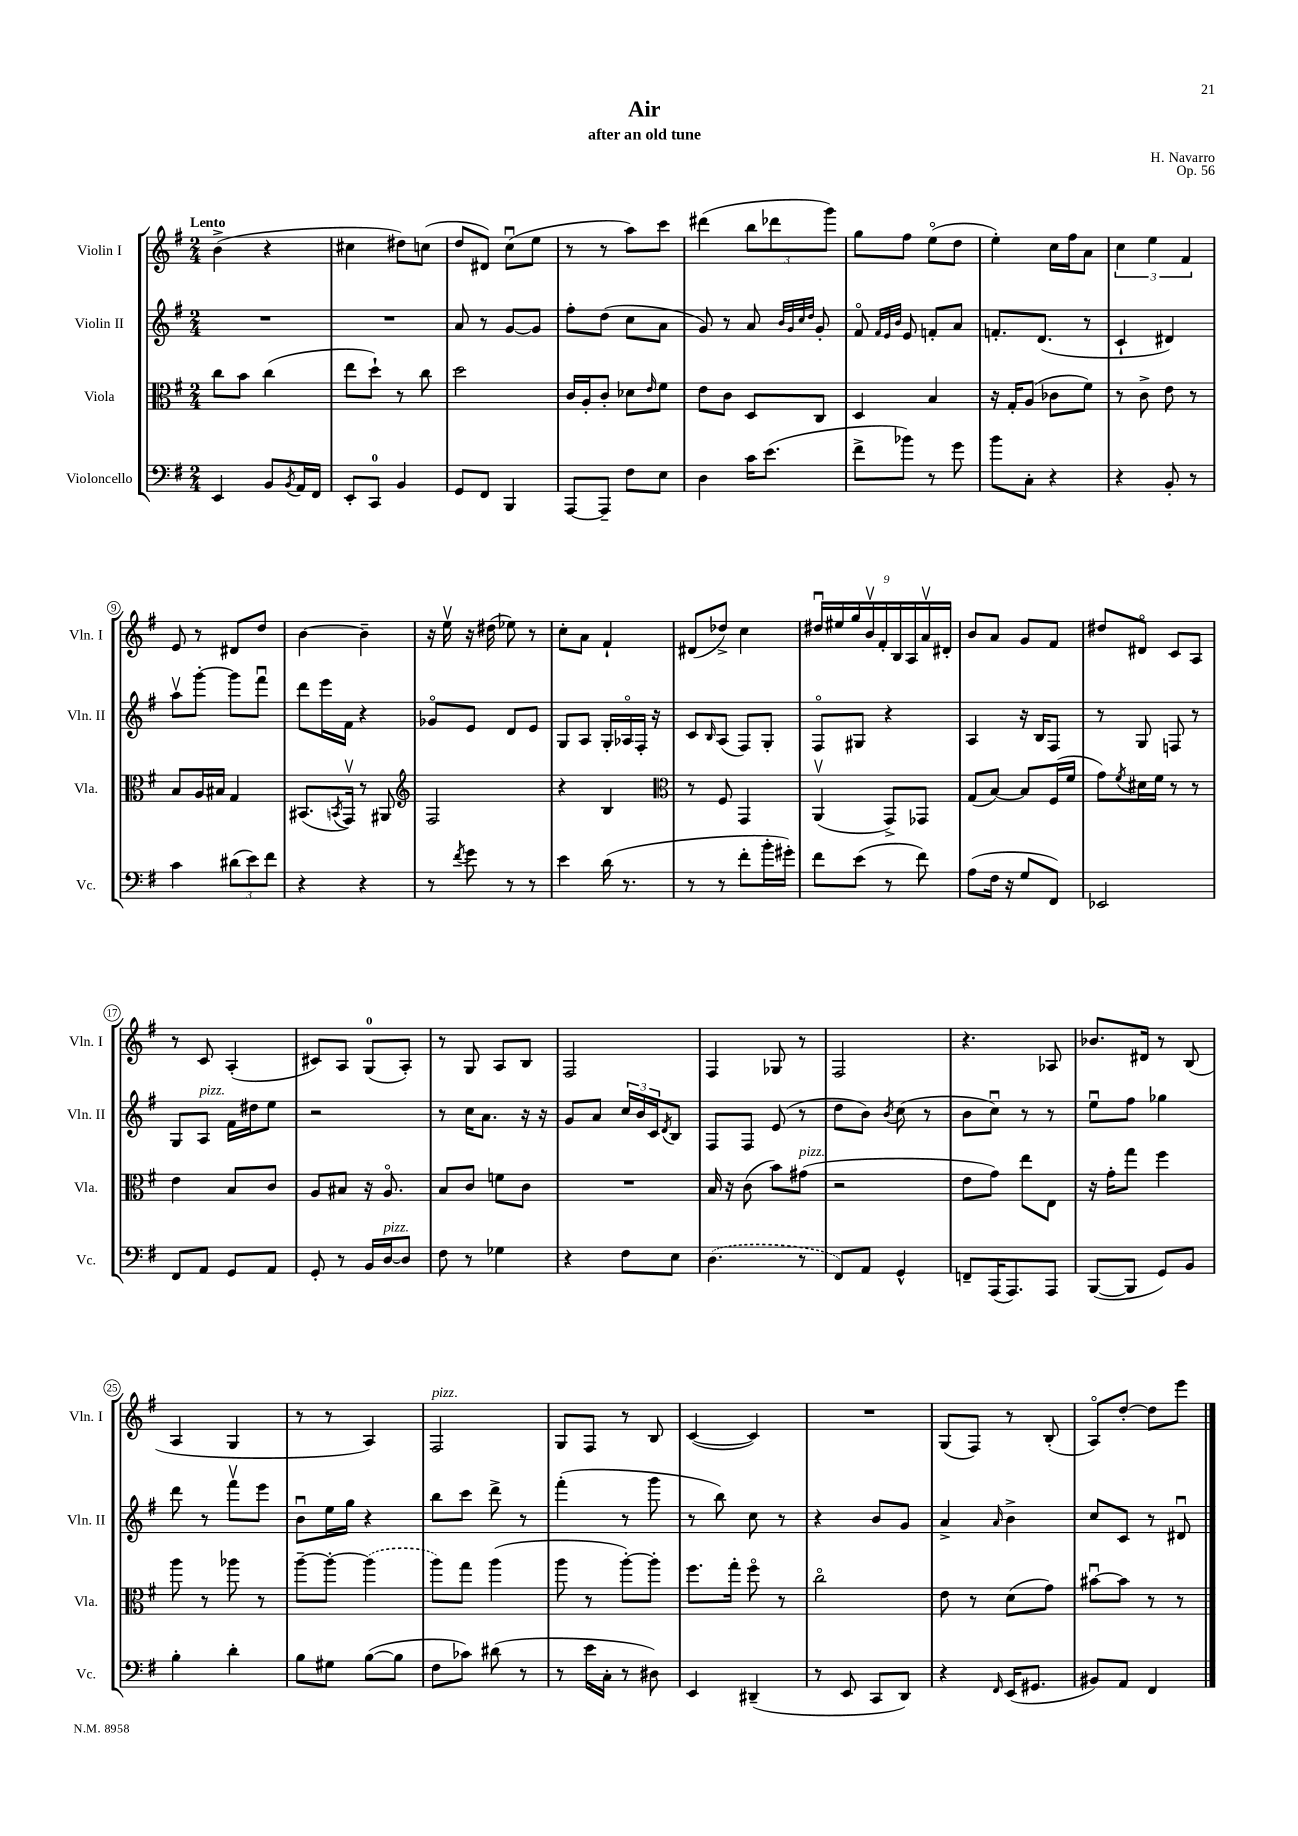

**kern	**kern	**kern	**kern
*part4	*part3	*part2	*part1
*staff4	*staff3	*staff2	*staff1
*I"Violoncello	*I"Viola	*I"Violin II	*I"Violin I
*I'Vc.	*I'Vla.	*I'Vln. II	*I'Vln. I
*clefF4	*clefC3	*clefG2	*clefG2
*k[f#]	*k[f#]	*k[f#]	*k[f#]
*M2/4	*M2/4	*M2/4	*M2/4
=1	=1	=1	=1
!	!	!	!LO:TX:a:B:t=Lento
4EE/	8cc\L	2r	(4b^\
.	8b\J	.	.
8BB/L	(4cc\	.	4r
8qBB/	.	.	.
16AA/L	.	.	.
16FF#/JJ	.	.	.
=2	=2	=2	=2
8EE'/L	8ee\L	2r	4cc#X\
8CC/J	8dd`\J)	.	.
4BB/	8r	.	8dd#X\L)
.	8cc\	.	(8ccn\J
=3	=3	=3	=3
8GG/L	2dd\	8a/	8dd/L
8FF#/J	.	8r	8d#X/J)
4BBB/	.	[8g/L	(8ccu\L
.	.	8g/J]	8ee\J
=4	=4	=4	=4
[8AAA/L	16c/LL	8ff#'\L	8r
.	16A'/J	.	.
8AAA~/J]	8c'/J	(8dd\J	8r
8F#\L	8d-X\L	8cc\L	8aa\L)
.	16qqe/	.	.
8E\J	8f#\J	8a\J	8ccc\J
=5	=5	=5	=5
4D\	8e\L	8g/)	(4ddd#X\
.	8c\J	8r	.
16c\KL	8D/L	8a/	12bb\L
(8.e\J	.	.	.
.	.	.	12ddd-X\
.	.	32qqb/LLL	.
.	.	32qqg/	.
.	.	32qqcc/	.
.	.	32qqdd/JJJ	.
.	8C/J	8g'/	.
.	.	.	12ggg\J)
=6	=6	=6	=6
8f#^\L	4D/	8f#/	8gg\L
.	.	32qqf#/LLL	.
.	.	32qqe/	.
.	.	32qqb/JJJ	.
8b-X\J)	.	8e/	8ff#\J
8r	4B/	8fn'/L	(8ee\L
8g\	.	8a/J	8dd\J
=7	=7	=7	=7
8b\L	16r	8.fn'/L	4ee'\)
.	16G'/KL	.	.
8C'\J	(8A/J	.	.
.	.	(8.d/J	.
4r	8c-X\L	.	16cc\LL
.	.	.	16ff#\J
.	8f#\J)	8r	8a\J
=8	=8	=8	=8
4r	8r	4c`/	6cc\
.	8c^\	.	.
.	.	.	6ee\
8BB'/	8e\	4d#X/)	.
.	.	.	6f#/
8r	8r	.	.
!!LO:LB:g=z
=9	=9	=9	=9
4c\	8B/L	8aav\L	8e/
.	16A/L	[8ggg'\J	8r
.	16B#X/JJ	.	.
(12d#X\L	4G/	8ggg\L]	8d#X/L
12e\)	.	.	.
.	.	8fff#u\J	8dd/J
12f#\J	.	.	.
=10	=10	=10	=10
4r	(8.BB#X/L	8ddd\L	[4b\
.	.	16eee\L	.
.	8qBBn/	.	.
.	16GGv/Jk)	16f#\JJ	.
4r	8r	4r	4b~\]
.	8AA#X/	.	.
=11	=11	=11	=11
*	*clefG2	*	*
8r	2F#/	8g-X/L	16r
.	.	.	16eev\
8qf#/	.	.	.
8g\	.	8e/J	16r
.	.	.	(16dd#X\
8r	.	8d/L	8ee-X\)
8r	.	8e/J	8r
=12	=12	=12	=12
4e\	4r	8G/L	8cc'\L
.	.	8A/J	8a\J
(16d\	4B/	16G'/LL	4f#`/
8.r	.	16A-X/	.
.	.	16F#'/JJ	.
.	.	16r	.
=13	=13	=13	=13
*	*clefC3	*	*
8r	8r	8c/L	(8d#X/L
.	.	16qqB/	.
8r	8F#/	(8A/J	8dd-X^/J)
8f#'\L	4GG/	8F#/L)	4cc\
16b'\L	.	8G'/J	.
16g#X'\JJ)	.	.	.
=14	=14	=14	=14
8f#\L	(4AAv/	8F#/L	18dd#Xu/LL
.	.	.	18ee#X/
.	.	.	18gg/
(8e\J	.	8G#X/J	.
.	.	.	18bv/
.	.	.	18f#'/
8r	8GG^/L)	4r	.
.	.	.	18B/
.	.	.	18A/
8f#\)	8GG-X/J	.	.
.	.	.	18av/
.	.	.	18d#X'/JJ
=15	=15	=15	=15
(8A\L	(8G/L	4A/	8b/L
16F#\Jk	[8B/J)	.	8a/J
16r	.	.	.
8G/L	8B/L]	16r	8g/L
.	.	16B/KL	.
8FF#/J)	(16F#/L	8F#/J	8f#/J
.	16f#/JJ	.	.
=16	=16	=16	=16
2EE-X/	8g\L)	8r	8dd#X/L
.	8qf#/	.	.
.	16d#X\L	8G/	8d#X/J
.	16f#\JJ	.	.
.	8r	8Fn/	8c/L
.	8r	8r	8A/J
!!LO:LB:g=z
=17	=17	=17	=17
8FF#/L	4e\	8G/L	8r
!	!	!LO:TX:a:i:t=pizz.	!
8AA/J	.	8A/J	8c/
8GG/L	8B/L	16f#\LL	(4A'/
.	.	16dd#X\J	.
8AA/J	8c/J	8ee\J	.
=18	=18	=18	=18
8GG'/	8A/L	2r	8c#X/L)
8r	8B#X/J	.	8A/J
16BB/LL	16r	.	(8G/L
!LO:TX:a:i:t=pizz.	!	!	!
[16D/J	8.A/	.	.
8D/J]	.	.	8A'/J)
=19	=19	=19	=19
8F#\	8B/L	8r	8r
8r	8c/J	16cc\KL	8G/
.	.	8.a\J	.
4G-X\	8fn\L	.	8A/L
.	8c\J	16r	8B/J
.	.	16r	.
=20	=20	=20	=20
4r	2r	8g/L	2F#/
.	.	8a/J	.
8F#\L	.	24cc/LL	.
.	.	24b/	.
.	.	24c/J	.
.	.	8qd/	.
8E\J	.	8B/J	.
=21	=21	=21	=21
(4.D\	16B/	8F#/L	4F#/
.	16r	.	.
.	(8c\	8F#/J	.
.	8b\L)	(8e/	8G-X/
!	!LO:TX:a:i:t=pizz.	!	!
8r	(8g#X\J	8r	8r
=22	=22	=22	=22
8FF#/L)	2r	8dd\L	2F#/
8AA/J	.	8b\J)	.
.	.	8qb/	.
4GG^^/	.	(8cc\	.
.	.	8r	.
=23	=23	=23	=23
8FFn~/L	8e\L	8b\L	4.r
(16AAA/K	8g\J)	8ccu\J)	.
8.AAA/)	.	.	.
.	8ee\L	8r	.
8AAA/J	8E\J	8r	8A-X/
=24	=24	=24	=24
([8BBB/L	16r	8eeu\L	8.b-X/L
.	16g'\KL	.	.
8BBB/J]	8gg\J	8ff#\J	.
.	.	.	16d#X/Jk
8GG/L)	4ff#\	4gg-X\	8r
8BB/J	.	.	(8B/
!!LO:LB:g=z
=25	=25	=25	=25
4B'\	8aa\	8ddd\	4A/
.	8r	8r	.
4d'\	8aa-X\	8fff#v\L	4G/
.	8r	8eee\J	.
=26	=26	=26	=26
8B\L	[8aa~\L	8bu\L	8r
8G#X\J	8aa'\J_	16ee\L	8r
.	.	16gg\JJ	.
([8B\L	(4aa\]	4r	4A/)
8B\J]	.	.	.
=27	=27	=27	=27
!	!	!	!LO:TX:a:i:t=pizz.
8F#\L	8aa\L)	8bb\L	2F#/
8c-X\J)	8gg\J	8ccc\J	.
(8d#X\	(4aa\	8ddd^\	.
8r	.	8r	.
=28	=28	=28	=28
8r	8aa\	(4fff#'\	8G/L
16e\LL	8r	.	8F#/J
16C'\JJ	.	.	.
8r	[8aa'\L)	8r	8r
8D#X\)	8aa'\J]	8ggg\	8B/
=29	=29	=29	=29
4EE/	8.ff#\L	8r	([4c/
.	.	8bb\)	.
.	16gg'\Jk	.	.
(4DD#X~/	8ff#\	8cc\	4c/])
.	8r	8r	.
=30	=30	=30	=30
8r	2cc\	4r	2r
8EE/	.	.	.
8CC/L	.	8b/L	.
8DD/J)	.	8g/J	.
=31	=31	=31	=31
4r	8e\	4a^/	(8G/L
.	8r	.	8F#/J)
16qqFF#/	.	16qqa/	.
(16EE/KL	(8d\L	4b^\	8r
8.GG#X/J	.	.	.
.	8g\J)	.	(8B'/
=32	=32	=32	=32
8BB#X/L)	[8b#Xu\L	8cc/L	8A/L)
8AA/J	8b#\J]	8c/J	[8dd'/J
4FF#/	8r	8r	8dd\L]
.	8r	8d#Xu/	8eee\J
==	==	==	==
*-	*-	*-	*-
